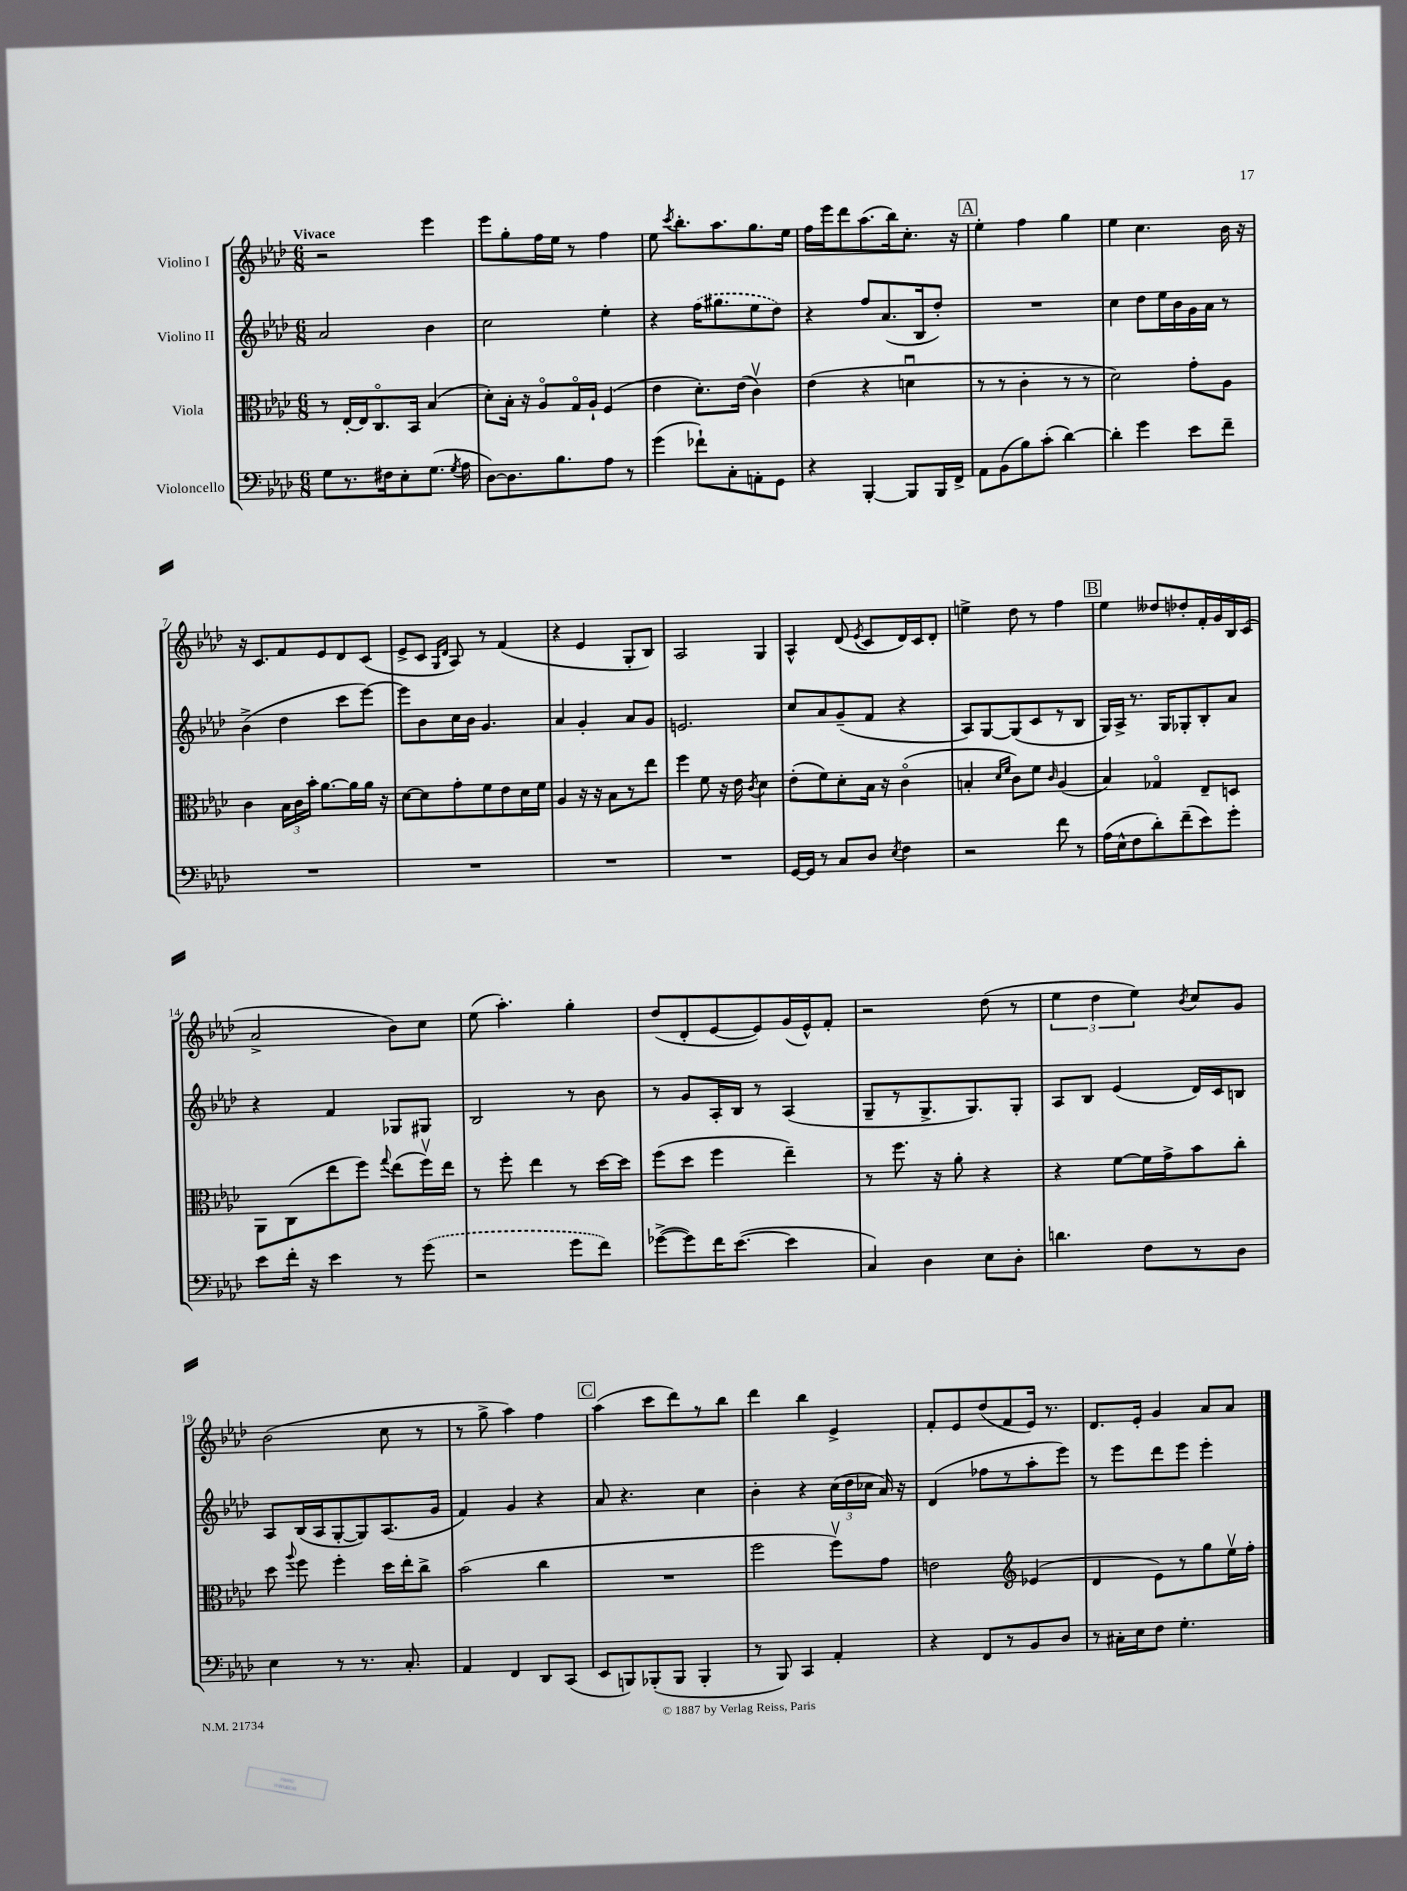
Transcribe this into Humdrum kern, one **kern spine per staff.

**kern	**kern	**kern	**kern
*staff4	*staff3	*staff2	*staff1
*clefF4	*clefC3	*clefG2	*clefG2
*k[b-e-a-d-]	*k[b-e-a-d-]	*k[b-e-a-d-]	*k[b-e-a-d-]
*M6/8	*M6/8	*M6/8	*M6/8
8G\L	8r	2a-/	2r
8.r	[16E-'/LL	.	.
.	16E-/]J	.	.
.	8.Co/	.	.
16F#\k	.	.	.
8E-'\	.	.	.
.	16BB-/Jk	.	.
(8.G\J	(4B-/	4b-\	4eee-\
8qG/	.	.	.
16A-\	.	.	.
=	=	=	=
[8D-\L)	8d-'\L)	2cc\	8eee-\L
8.D-\]	16B-'\Jk	.	8gg'\
.	16r	.	.
.	8A-o/L	.	16ff\L
8.B-\	.	.	16ee-\JJ
.	16Go/L	.	8r
.	16A-`/JJ	.	.
8A-\J	(4F/	4ee-'\	4ff\
8r	.	.	.
=	=	=	=
(4g\	4e-\	4r	8ee-\
.	.	.	8qccc/
.	.	.	8.bb-'\L
8f-`\L)	8.d-'\L)	(16ff\LK	.
.	.	8.gg#\	8.aa-\
8C'\	.	.	.
.	(16e-\Jk	.	.
8AA'\	4cv\)	8ee-\	8.gg\
8GG\J	.	8dd-\J)	.
.	.	.	16ee-\Jk
=	=	=	=
4r	(4e-\	4r	16ff\LL
.	.	.	16eee-\J
.	.	.	8ddd-\
[4BBB-'/	4r	8ff/L	(8.aa-\
.	.	(8.a-/	.
.	.	.	16bb-\k)
8BBB-/]L	4du\	.	8.cc'\J
.	.	16B-/k	.
16BBB-/L	.	8dd-'/J)	.
16FF^/JJ	.	.	16r
=	=	=	=
8AA-\L	8r	2.r	4ee-'\
(8BB-\	8r	.	.
8B-\)	4c'\	.	4ff\
(8c'\J	.	.	.
[4d-\)	8r	.	4gg\
.	8r	.	.
=	=	=	=
4d-'\]	2d-\)	4cc\	4ee-\
4g\	.	8dd-\L	4.cc\
.	.	16ee-\L	.
.	.	16b-\	.
8e-\L	8g'\L	16g\	.
.	.	16a-\JJ	.
8f~\J	8A-\J	8r	16b-\
.	.	.	16r
=	=	=	=
2.r	4c\	(4b-^\	16r
.	.	.	8.c/L
.	24B-\LL	4dd-\	8f/
.	24c\	.	.
.	24b-'\JJ	.	.
.	[8.a-\L	.	8e-/
.	.	8ccc\L	8d-/
.	16a-\]L	.	.
.	16a-\JJ	[8eee-\J)	(8c/J
.	16r	.	.
=	=	=	=
2.r	[8d-\L	8eee-\]L	8e-^/L
.	8d-\]	8b-\	8c/J
.	.	.	16qqG/LL
.	.	.	16qqd-/JJ
.	8g'\	16cc\L	8A-/)
.	.	16b-\JJ	.
.	8f\	4.g/	8r
.	8e-\	.	(4f/
.	16d-\L	.	.
.	16f\JJ	.	.
=	=	=	=
2.r	4A-/	4a-/	4r
.	16r	4g'/	4e-/
.	16r	.	.
.	8B-\L	.	.
.	8r	8a-/L	8G'/L
.	8ee-\J	8g/J	8B-/J)
=	=	=	=
2.r	4ff\	2.e/	2A-/
.	8f\	.	.
.	16r	.	.
.	16e-\	.	.
.	8qc/	.	.
.	4d-\	.	4G/
=	=	=	=
[16GG/LL	(8e-'\L	8cc/L	4A-^^/
16GG/]JJ	.	.	.
8r	8f\)	8a-/	.
8C/L	8d-'\	(8g~/	(8d-/
.	.	.	8qe-/
8D-/J	16B-\Jk	8f/J	8c/L
.	16r	.	.
8qE-/	.	.	.
4F\	(4co\	4r	16d-/L)
.	.	.	16c/J
.	.	.	8d-'/J
=	=	=	=
2r	4B'/	8A-/L)	4ee^\
.	.	[8G/	.
.	16qqd-/LL	.	.
.	16qqf/JJ	.	.
.	8c\L)	(8G/]	8dd-\
.	8f\J	8c/	8r
.	16qqc/	.	.
8f\	(4A-/	8r	4ff\
8r	.	8B-/J	.
=	=	=	=
(16A-\LL	4B-/)	16G/LL)	4ee-\
16E-^^\J	.	16A-^/JJ	.
8F\	.	8.r	.
8d-'\)	4G-o/	.	8dd--/L
.	.	16G/LK	.
(8f~\	.	8G-'/	8dd-'/
8e-\)	8E-~/L	8B-'/	16f'/L
.	.	.	16g/
8g'\J	8D/J	8a-/J	16B-/
.	.	.	(16c/JJ
=	=	=	=
8e-\L	8AA-\L	4r	2a-^/
16f'\Jk	(8C\	.	.
16r	.	.	.
4e-\	8ee-\	4f/	.
.	8ff\J)	.	.
.	8qqgg/	.	.
8r	(8ee-\L	8G-/L	8b-\L)
(8g\	16ffv\L)	8G#/J	8cc\J
.	16ee-\JJ	.	.
=	=	=	=
2r	8r	2B-/	(8ee-\
.	8ff'\	.	4.aa-'\)
.	4ee-\	.	.
8g\L	8r	8r	4gg'\
8f\J)	[16dd-\LL	8b-\	.
.	16dd-\]JJ	.	.
=	=	=	=
([8g-^\L	(8ff\L	8r	(8dd-/L
8g-\])	8dd-\J	8g/L	8d-'/
16f\K	4ff\	16A-'/L	[8e-/
([8.e-\J	.	16B-/JJ	.
.	.	8r	8e-/])
4e-\]	4ee-~\)	(4A-/	(16g/L
.	.	.	16e-^^/J)
.	.	.	8f'/J
=	=	=	=
4C/)	8r	8G~/L	2r
.	8.ff\	8r	.
4D-\	.	8.G^/	.
.	16r	.	.
.	8a-'\	.	.
.	.	8.G/)	.
8E-\L	4r	.	(8dd-\
8D-'\J	.	8G'/J	8r
=	=	=	=
4.d\	4r	8A-/L	6ee-\
.	.	8B-/J	.
.	.	.	6dd-\
.	[8f\L	(4e-/	.
.	.	.	6ee-\)
8F\L	16f\]L	.	.
.	16g^\J	.	.
.	.	.	8qb-/
8r	8b-\	16d-/LL)	8cc/L
.	.	16c/J	.
8D-\J	8cc'\J	8B/J	8g/J
=	=	=	=
4E-\	8dd-\	8A-/L	(2b-\
.	8qqaa-/	.	.
.	8ff\	(16B-/L	.
.	.	16A-/J	.
8r	4ff'\	[8G'/	.
8.r	.	8G/])	.
.	16dd-\LL	(8.A-/	8cc\
8.C'/	16ee-'\J	.	.
.	8cc^\J	.	8r
.	.	16g/Jk	.
=	=	=	=
4AA-/	(2b-\	4f/)	8r
.	.	.	8gg^\
4FF/	.	4g/	4aa-\)
8DD-/L	4cc\	4r	4ff\
(8CC/J	.	.	.
=	=	=	=
8EE-/L	2.r	8a-/	(4aa-\
8BBB/)	.	4.r	.
(8BBB-'/	.	.	8ccc\L
8BBB-/J	.	.	8ddd-\)
4BBB-'/	.	4cc\	8r
.	.	.	8bb-\J
=	=	=	=
8r	2ff\	4b-'\	4ddd-\
8BBB-/)	.	.	.
4CC/	.	4r	4bb-\
4AA-'/	8ffv\L)	(24cc\LL	4e-^/
.	.	24dd-\	.
.	.	24cc-\JJ	.
.	8g\J	16a-/)	.
.	.	16r	.
=	=	=	=
4r	2e\	(4d-/	8f'/L
.	.	.	8e-/
8FF/L	.	8ff-\L	(8dd-/
8r	.	8r	8f/
*	*clefG2	*	*
8BB-/	(4e-/	8aa-'\	16e-/Jk)
.	.	.	8.r
8D-/J	.	8eee-\J)	.
=	=	=	=
8r	4d-/	8r	8.d-/L
16C#'\LL	.	8eee-\L	.
16E-\J	.	.	16e-'/Jk
8F\J	8e-\L)	8ddd-\	4g/
4.G'\	8r	8eee-\J	.
.	8gg\	4eee-'\	8a-/L
.	16ee-v\L	.	8a-/J
.	16ff'\JJ	.	.
==	==	==	==
*-	*-	*-	*-
